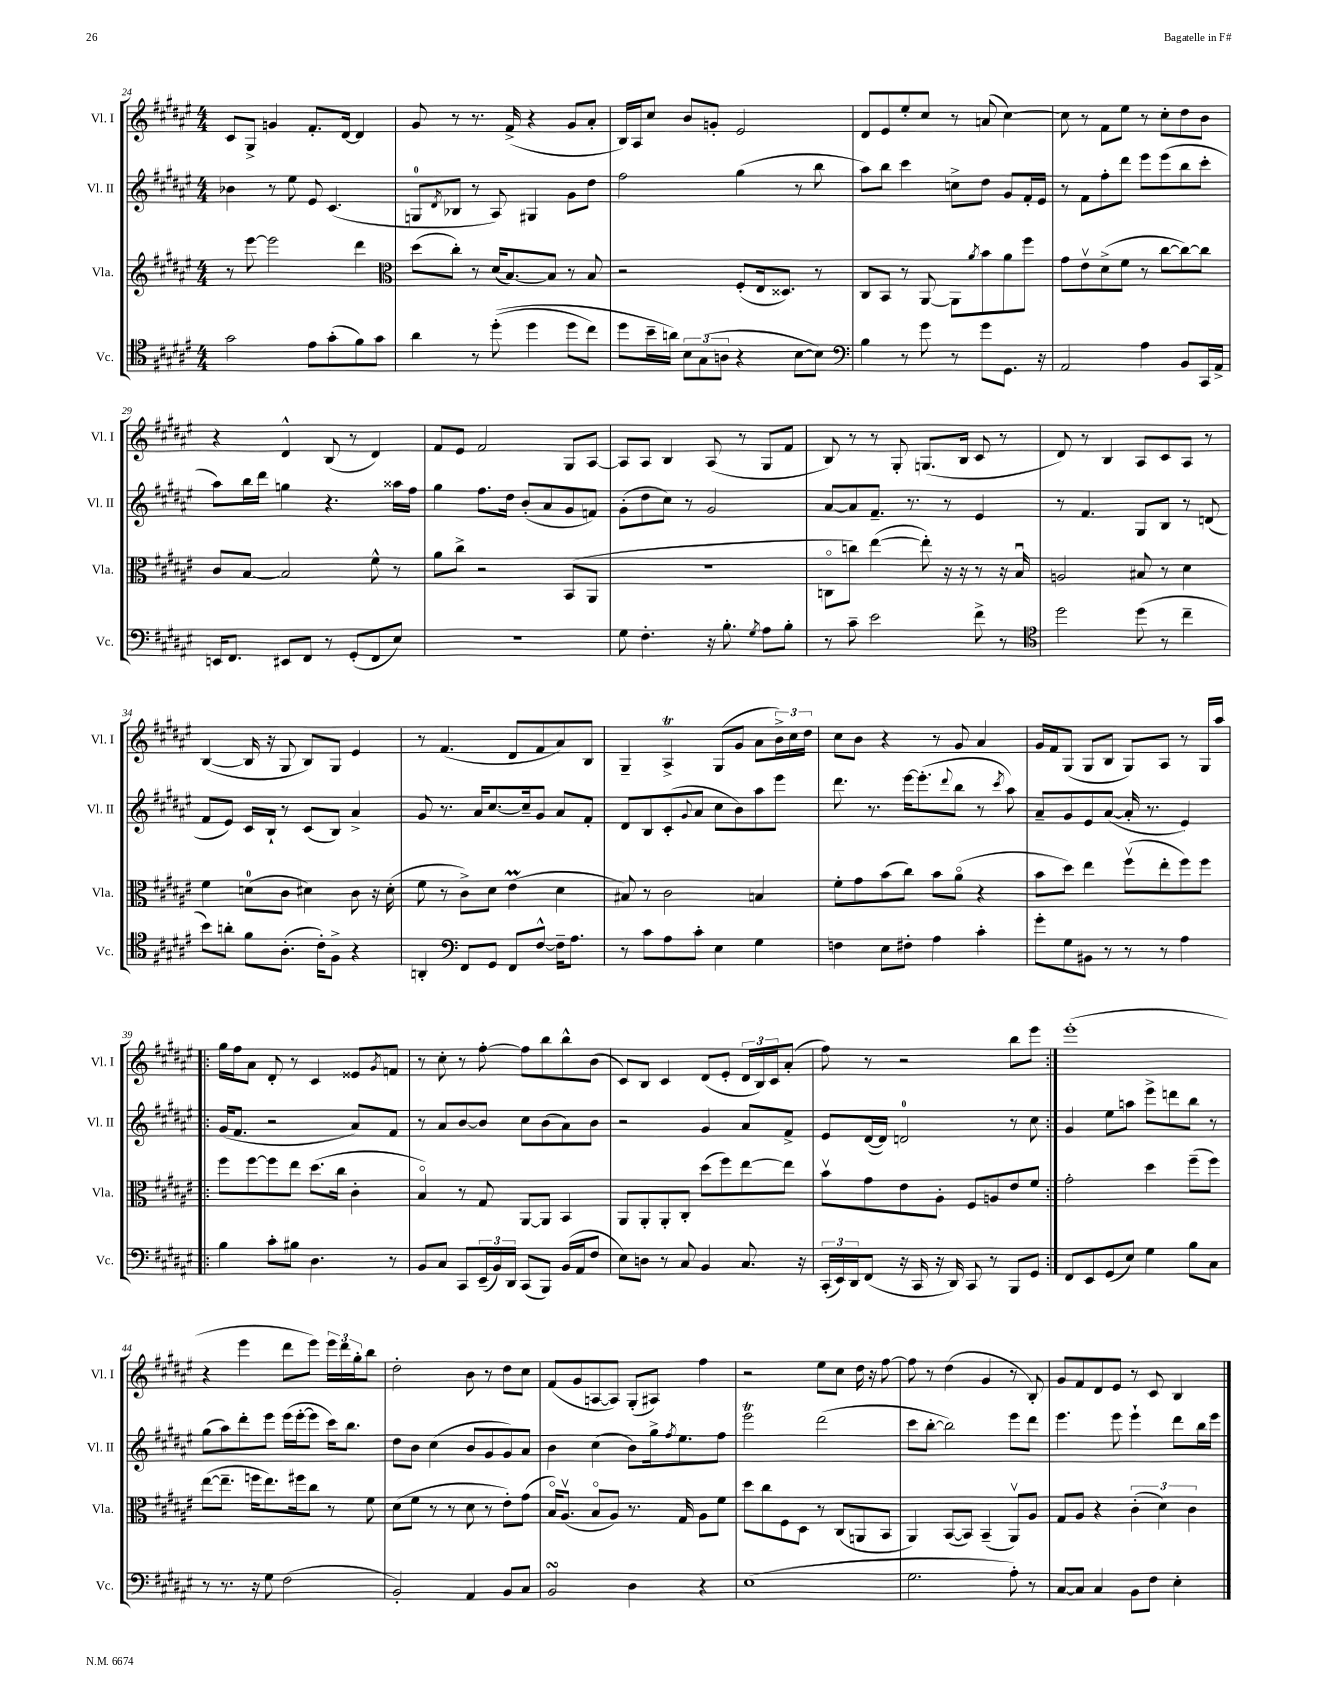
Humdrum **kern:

**kern	**kern	**kern	**kern
*part4	*part3	*part2	*part1
*staff4	*staff3	*staff2	*staff1
*I"Vc.	*I"Vla.	*I"Vl. II	*I"Vl. I
*I'Vc.	*I'Vla.	*I'Vl. II	*I'Vl. I
*clefC4	*clefG2	*clefG2	*clefG2
*k[f#c#g#d#a#e#]	*k[f#c#g#d#a#e#]	*k[f#c#g#d#a#e#]	*k[f#c#g#d#a#e#]
*M4/4	*M4/4	*M4/4	*M4/4
=24	=24	=24	=24
2g#\	8r	4b-X\	8c#/L
.	[8eee#\	.	8G#^/J
.	2eee#\]	8r	4gn/
.	.	8ee#\	.
8e#\L	.	8e#/	8.f#'/L
(8g#'\	.	(4.c#/	.
.	.	.	[16d#/Jk
8f#\)	4ddd#\	.	4d#/]
8g#\J	.	.	.
=25	=25	=25	=25
*	*clefC3	*	*
4a#\	(8dd#\L	8Gn/L	8g#/
.	.	8qd#/	.
.	8cc#'\J)	8B-X/J	8r
8r	8r	8r	8.r
((8dd#'\	(16d#/KL	8A#/)	.
.	[8.B/)	.	(16f#^/
4dd#\	.	4G#X/	4r
.	8B/J]	.	.
8dd#\L	8r	8g#\L	8g#/L
8cc#\J)	8B/	8dd#\J	8a#'/J
=26	=26	=26	=26
8dd#\L	2r	2ff#\	16B/LL)
.	.	.	16A#/J
16b~\L	.	.	8cc#/J
16an\JJ)	.	.	.
12B\L	.	.	8b/L
(12G#\	.	.	.
.	.	.	8gn'/J
12An\J	.	.	.
4r	(8F#'/L	(4gg#\	2e#/
.	16E#/k	.	.
.	8.D##X/J)	.	.
[8B\L	.	8r	.
8B\J])	8r	8bb\	.
=27	=27	=27	=27
*clefF4	*	*	*
4B\	8C#/L	8aa#\L)	8d#/L
.	8BB/J	8bb\J	8e#/
8r	8r	4ccc#\	8ee#'/
8g#\	[8AA#/	.	8cc#/J
8r	8AA#\L]	8ccn^\L	8r
.	8qa#/	.	.
8g#\L	8b\	8dd#\J	(8an/
8.GG#\J	8a#\	8g#/L	[4cc#\)
.	8ff#\J	16f#'/L	.
16r	.	16e#/JJ	.
=28	=28	=28	=28
2AA#/	8g#\L	8r	8cc#\]
.	8e#v\	8f#\L	8r
.	(8d#^\	8ff#'\	8f#\L
.	8f#\J	8ddd#\J	8ee#\J
4A#\	8r	8eee#\L	8r
.	[8cc#\L	(8eee#\	8cc#'\L
8BB/L	8cc#\_)	8bb\	8dd#\
16CC#/L	8cc#\J]	8ccc#'\J	8b\J
16AA#^/JJ	.	.	.
!!LO:LB:g=z
=29	=29	=29	=29
16EEn/KL	8c#/L	8aa#\L)	4r
8.FF#/J	.	.	.
.	[8B/J	16bb\L	.
.	.	16ddd#\JJ	.
8EE#X/L	2B/]	4ggn\	4d#^^/
8FF#/J	.	.	.
8r	.	4.r	(8B/
(8GG#'/L	.	.	8r
8FF#/	8f#^^\	.	4d#/)
8E#/J)	8r	16aa##X\LL	.
.	.	16ff#\JJ	.
=30	=30	=30	=30
1r	8a#\L	4gg#\	8f#/L
.	8cc#^\J	.	8e#/J
.	2r	8.ff#\L	2f#/
.	.	16dd#\Jk	.
.	.	(8b'/L	.
.	.	8a#/	.
.	(8BB/L	8g#/	8G#/L
.	8AA#/J	8fn/J)	[8A#/J
=31	=31	=31	=31
8G#\	1r	(8g#'\L	8A#/L]
4.F#'\	.	8dd#\	8A#/J
.	.	8cc#\J)	4B/
.	.	8r	.
16r	.	2g#/	(8A#/
8.B'\	.	.	.
.	.	.	8r
8qG#/	.	.	.
8A#\L	.	.	8G#/L
8B'\J	.	.	8f#/J
=32	=32	=32	=32
8r	8Cn\L	[8a#/L	8B/)
8c#~\	8ccn\J)	8a#/]	8r
2e#\	([4ee#\	8.f#~/J	8r
.	.	.	8G#'/
.	.	8.r	.
.	8ee#'\])	.	(8.Gn/L
.	16r	8r	.
.	16r	.	16B/Jk
8f#^\	8r	4e#/	8c#/
8r	16r	.	8r
.	16Bu/	.	.
=33	=33	=33	=33
*clefC4	*	*	*
2dd#\	2An/	8r	8d#/)
.	.	4.f#/	8r
.	.	.	4B/
(8dd#\	8B#X/	8G#/L	8A#/L
8r	8r	8B/J	8c#/
4cc#~\	4d#\	8r	8A#/J
.	.	(8dn/	8r
!!LO:LB:g=z
=34	=34	=34	=34
8b\L)	4f#\	8f#/L	([4B/
8an'\J	.	8e#/J)	.
8f#\L	(8dn\L	16c#/LL	16B/]
.	.	16B`/JJ	16r
(8.A#'\J	8c#\J	8r	8G#/
.	4d#X\)	(8c#/L	8B/L)
16c#'\KL)	.	.	.
8F#^\J	.	8B/J)	8G#/J
4r	8c#\	4a#^/	4e#/
.	16r	.	.
.	(16d#'\	.	.
=35	=35	=35	=35
4AAn'/	8f#\	8g#/	8r
.	8r	8.r	(4.f#/
*clefF4	*	*	*
8FF#/L	8c#^\L)	.	.
.	.	16a#/KL	.
8GG#/J	8d#\J	[8.cc#/	.
8FF#/L	(4e#m\	.	8d#/L
.	.	16cc#~/k]	.
[8F#^^/J	.	8g#/J	8f#/
16F#~\KL]	4d#\	8a#/L	8a#/)
8.A#\J	.	.	.
.	.	8f#'/J	8B/J
=36	=36	=36	=36
8r	8B#X/)	8d#/L	4G#~/
8c#\L	8r	8B/	.
8A#\	2c#\	(8c#'/	4A#t^/
.	.	8qqg#/	.
8c#'\J	.	8a#/J	.
4E#\	.	8cc#\L	(8G#/L
.	.	8b\)	8g#/J
4G#\	4Bn/	8aa#\	8a#\L
.	.	8eee#\J	24b^\L)
.	.	.	24cc#\
.	.	.	24dd#\JJ
=37	=37	=37	=37
4Fn\	8f#'\L	8.ddd#\	8cc#\L
.	8g#\	.	8b\J
.	.	8.r	.
8E#\L	(8b\	.	4r
8F#X'\J	8cc#\J)	[16eee#\KL	.
.	.	(8.eee#'\]	.
4A#\	8b\L	.	8r
.	.	8qqddd#/	.
.	(8a#\J	8bb\J	8g#/
4c#'\	4r	8r	4a#/
.	.	8qccc#/	.
.	.	8aa#\)	.
=38	=38	=38	=38
8g#'\L	8b\L	8a#~/L	16g#/LL
.	.	.	16f#/J
8G#\	8dd#\J)	8g#/	(8G#/J
8BB#X\J	4ee#\	8e#/	8G#/L
8r	.	([8a#/J	8B/J
8r	(8ff#v\L	16a#'/]	8G#/L)
.	.	8.r	.
8r	8ee#'\	.	8A#/J
4A#\	8ff#\)	4e#/)	8r
.	8ff#\J	.	16G#/LL
.	.	.	16aa#/JJ
!!LO:LB:g=z
=39!|:	=39!|:	=39!|:	=39!|:
4B\	8ff#\L	(16g#/KL	16gg#\LL
.	.	8.f#/J	16ff#\J
.	[8ff#\	.	8a#\J
8c#'\L	8ff#\]	2r	8d#'/
8B#X\J	8ee#\J	.	8r
4.D#\	(8.dd#\L	.	4c#/
.	16cc#\Jk	.	.
.	4c#'\	8a#/L)	8e##X/L
.	.	.	8qg#/
8r	.	8f#/J	8fn/J
=40	=40	=40	=40
8BB/L	4B/)	8r	8r
8C#/J	.	8a#/L	8cc#'\
8CC#/L	8r	[8b/	8r
(24EE#~/L	8G#/	8b/J]	[8ff#'\
24BB/)	.	.	.
24DD#/JJ	.	.	.
(8CC#/L	[8AA#/L	8cc#\L	8ff#\L]
8BBB/J)	8AA#/J]	(8b\	8bb\
(16BB/LL	4BB/	8a#\)	8bb^^\
16AA#/J	.	.	.
8F#/J	.	8b\J	(8b\J
=41	=41	=41	=41
8E#\L)	8AA#/L	2r	8c#/L)
8Dn\J	8AA#'/	.	8B/J
8r	8AA#'/	.	4c#/
8C#/	8C#'/J	.	.
4BB/	(8dd#\L	4g#/	(8d#/L
.	8ff#\)	.	8e#'/J
8.C#/	[8ee#\	8a#/L	24d#/LL
.	.	.	24B/)
.	.	.	24c#/J
.	8ee#\J]	8f#^/J	(8a#'/J
16r	.	.	.
=42	=42	=42	=42
(24CC#'/LL	8bv\L	8e#/L	8ff#\)
24EE#/)	.	.	.
24DD#/J	.	.	.
(8FF#/J	8g#\	([16d#/L	8r
.	.	16d#/JJ])	.
16r	8e#\	2dn/	2r
16CC#/	.	.	.
16r	8A#'\J	.	.
16DD#/)	.	.	.
8CC#/	8F#/L	.	.
8r	8An/	.	.
8BBB/L	8e#/	8r	8bb\L
8GG#/J	8f#/J	8cc#\	8eee#\J
=43:|!	=43:|!	=43:|!	=43:|!
8FF#/L	2g#'\	4g#/	(1eee#'
8EE#/	.	.	.
(8GG#/	.	8ee#\L	.
8E#/J)	.	8aan\J	.
4G#\	4dd#\	8eee#^\L	.
.	.	8dddn\	.
8B\L	(8ff#~\L	8bb\J	.
8C#\J	8ff#\J)	8r	.
!!LO:LB:g=z
=44	=44	=44	=44
8r	([8ee#\L	(8gg#\L	4r
8.r	8.ee#~\J]	8aa#\)	.
.	.	8ddd#'\	4eee#\
16r	16ffn\KL	.	.
8G#\	8.ee#\)	8eee#\J	.
(2F#\	.	(16eee#\LL	8ddd#\L
.	16ff#X\k	[16eee#'\J	.
.	8cc#\J	8eee#\J]	8eee#\J)
.	8r	16ccc#\KL)	24eee#\LL
.	.	.	24ddd#\
.	.	8.bb\J	.
.	.	.	24gg#'\J
.	8f#\	.	8bb\J
=45	=45	=45	=45
2BB'/)	(8d#\L	8dd#\L	2dd#'\
.	8f#\J	8b\J	.
.	8r	(4cc#\	.
.	8r	.	.
4AA#/	8d#\	8b/L	8b\
.	8r	8g#/	8r
8BB/L	8e#'\L)	8g#/)	8dd#\L
8C#/J	(8g#\J	8a#/J	8cc#\J
=46	=46	=46	=46
2BBsSSs/	16B/KL)	4b\	(8f#/L
.	(8.A#v/J	.	.
.	.	.	8g#/
.	8B/L	(4cc#\	[8An/
.	8A#/J)	.	8A/J])
4D#\	8.r	8b\L)	(8G#'/L
.	.	16gg#^\k	8A#X/J)
.	.	8qff#/	.
.	16G#/	8.ee#\	.
4r	8A#\L	.	4ff#\
.	8f#\J	8ff#\J	.
=47	=47	=47	=47
(1E#	8dd#\L	2eee#t\	2r
.	8cc#\	.	.
.	8F#\	.	.
.	8D#\J	.	.
.	8r	(2ddd#\	8ee#\L
.	(8C#/L	.	8cc#\J
.	8AAn/	.	16dd#\
.	.	.	16r
.	8BB/J	.	[8ff#\
=48	=48	=48	=48
2.G#\	4AA#/)	8ccc#\L	8ff#\]
.	.	[8bb'\J	8r
.	([8BB/L	2bb\])	(4dd#\
.	8BB/J])	.	.
.	(4BB~/	.	4g#/
8A#'\)	8AA#v/L)	8eee#\L	8r
8r	8A#/J	8ddd#\J	8B'/)
=49	=49	=49	=49
[8C#/L	8G#/L	4.eee#\	8g#/L
8C#/J]	8A#/J	.	8f#/
4C#/	4r	.	8d#/
.	.	8eee#\	8e#/J
8BB\L	(6c#'\	4eee#`\	8r
8F#\J	.	.	8c#/
.	6d#\)	.	.
4E#'\	.	8ddd#\L	4B/
.	6c#\	.	.
.	.	16bb\L	.
.	.	16eee#\JJ	.
==	==	==	==
*-	*-	*-	*-
